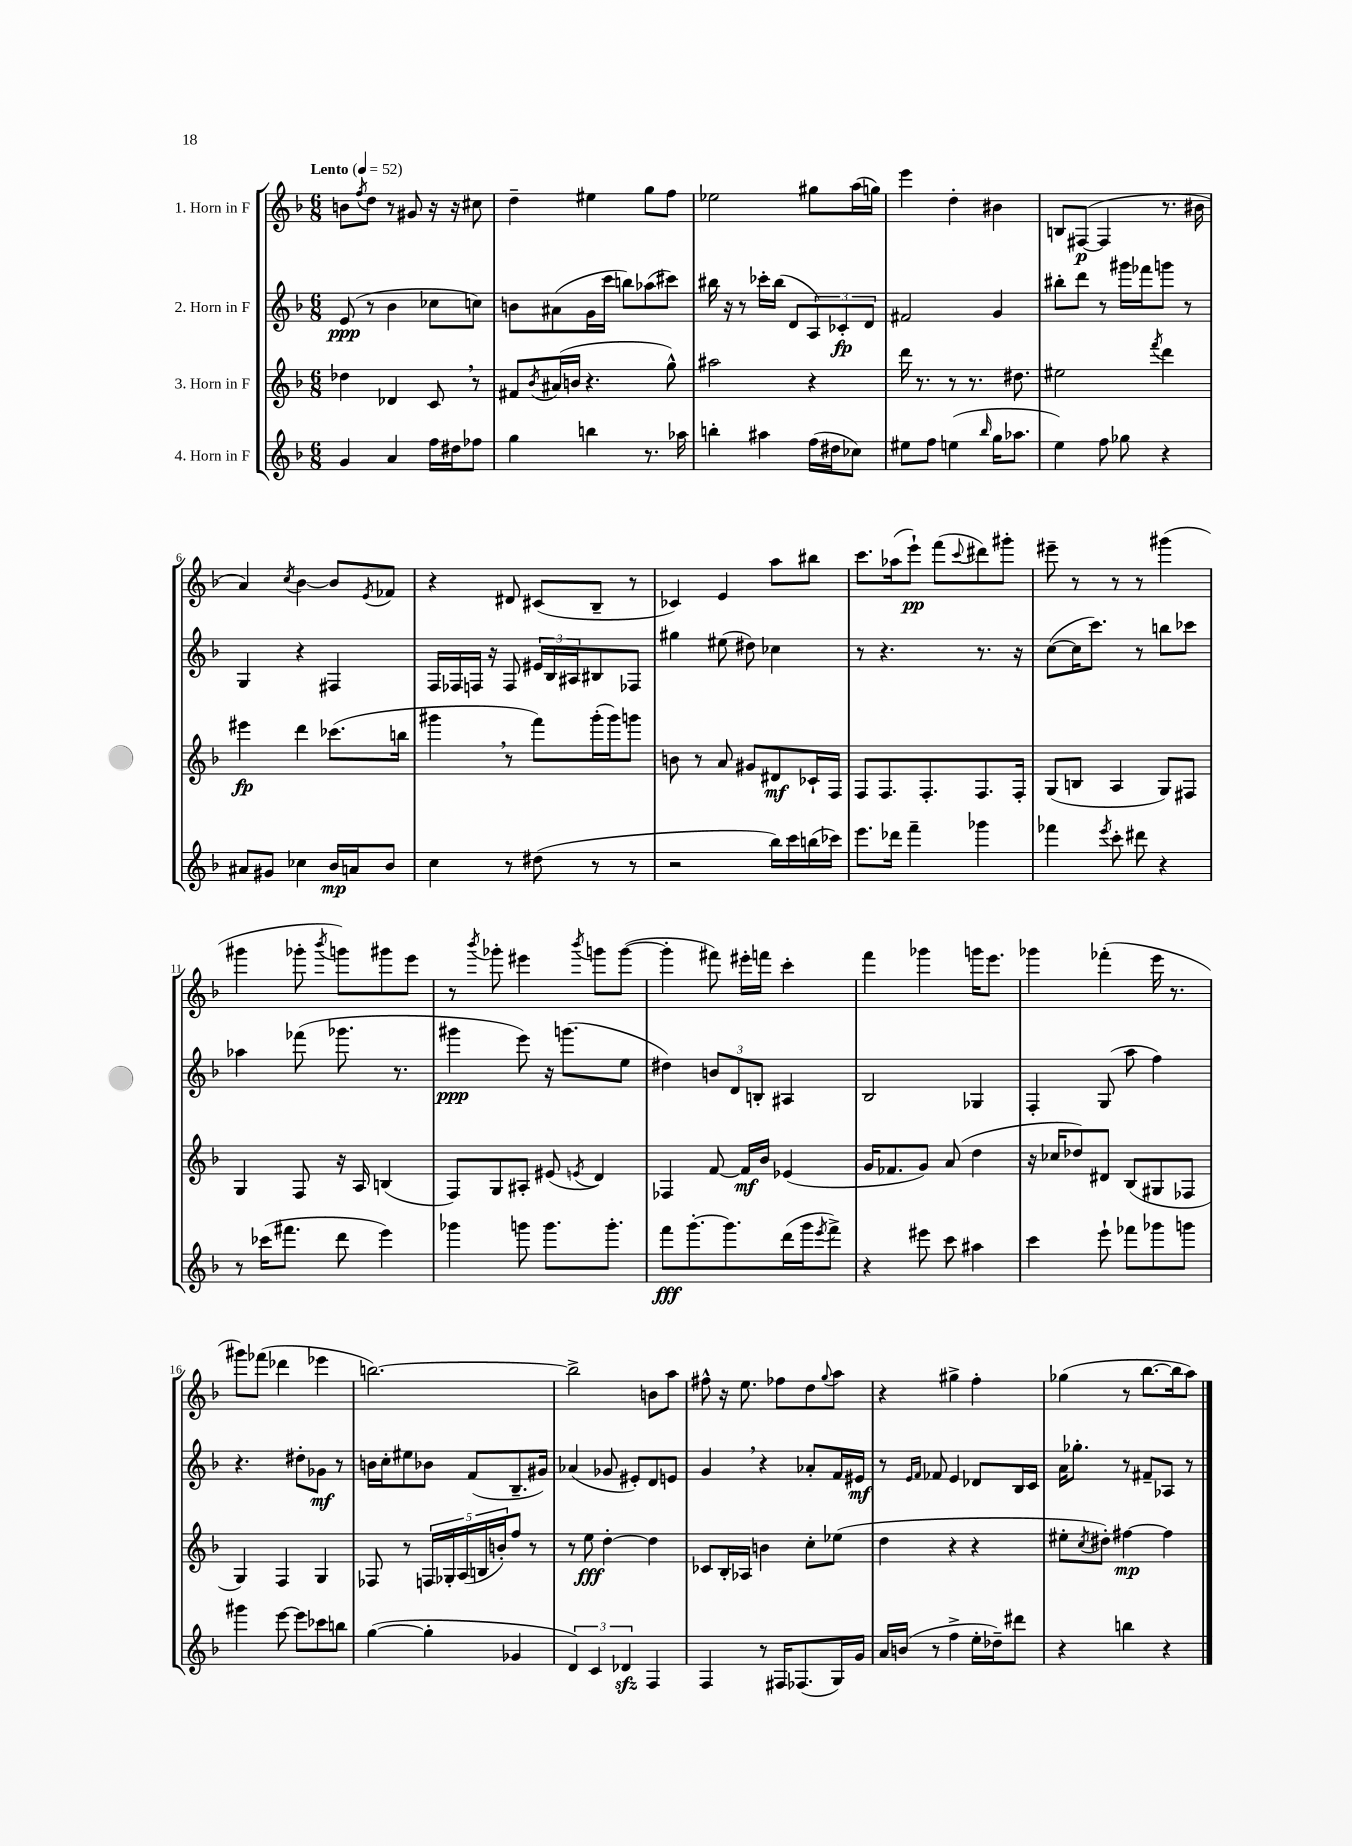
<<
\new StaffGroup <<
\new Staff = "s0" \with { instrumentName = "1. Horn in F" } {
    \clef treble \key f \major \numericTimeSignature \time 6/8 \tempo "Lento" 4 = 52
    b'8 \acciaccatura { f''8 } d''8 r8 gis'8 r16 r16 cis''8 |
    d''4-- eis''4 g''8 f''8 |
    ees''2 gis''8 a''16( g''16) |
    e'''4 d''4-. bis'4 |
    b8 fis8~\p( fis4 r8. bis'16 |
    a'4) \acciaccatura { c''8 } bes'4~ bes'8 \acciaccatura { e'8 } fes'8 |
    r4 dis'8 cis'8( bes8-- r8 |
    ces'4) e'4 a''8 bis''8 |
    c'''8. aes''16( e'''8-!\pp) f'''8( \appoggiatura { c'''8 } dis'''8) gis'''8-. |
    eis'''8-- r8 r8 r8 gis'''4( |
    gis'''4 ges'''8-. \acciaccatura { bes'''8 } g'''8) gis'''8 e'''8 |
    r8 \acciaccatura { bes'''8 } ges'''8-. eis'''4 \acciaccatura { bes'''8 } g'''8 g'''8~( |
    g'''4-. fis'''8) eis'''16-. f'''16 c'''4-. |
    f'''4 ges'''4 g'''16 e'''8. |
    ges'''4 fes'''4-.( e'''16 r8. |
    gis'''8) fes'''8( des'''4 ees'''4 |
    b''2.~) |
    b''2-> b'8 a''8 |
    fis''8-^ r16 e''8. fes''8 d''8 \appoggiatura { g''8 } a''8 |
    r4 gis''4-> f''4-. |
    ges''4( r8 bes''8.~ bes''16 a''8) \bar "|." |
}
\new Staff = "s1" \with { instrumentName = "2. Horn in F" } {
    \clef treble \key f \major \numericTimeSignature \time 6/8
    e'8\ppp( r8 bes'4 ces''8 c''8) |
    b'8 ais'8( g'16 c'''16 b''8) aes''8( cis'''8) |
    bis''16 r16 r8 ces'''16-. bis''16( d'8 \tuplet 3/2 { a8) ces'8-.\fp d'8 } |
    fis'2 g'4 |
    bis''8-. d'''8 r8 gis'''16 fes'''16 g'''8 r8 |
    g4 r4 fis4 |
    f16 fes16 f16 r16 f8 \tuplet 3/2 { eis'16 bes16 ais16 } bis8 fes8 |
    gis''4 eis''8( dis''8) ces''4 |
    r8 r4. r8. r16 |
    c''8~( c''16 c'''8.) r8 b''8 ces'''8 |
    aes''4 fes'''8( ges'''8. r8. |
    gis'''4\ppp e'''8) r16 g'''8.( e''8 |
    dis''4) \tuplet 3/2 { b'8 d'8 b8-. } ais4 |
    bes2 ges4 |
    f4-. g8( a''8 f''4) |
    r4. dis''8-. ges'8\mf r8 |
    b'16 c''16-. eis''8 bes'8 f'8( bes8.-- gis'16) |
    aes'4( ges'8 eis'8-.) d'8 e'8 |
    g'4 \breathe r4 aes'8-. f'16 eis'16\mf |
    r8 \grace { e'16 f'16 } fes'8 e'4 des'8 bes16 c'16 |
    a'16 ges''8.-. r8 fis'8-- aes8 r8 \bar "|." |
}
\new Staff = "s2" \with { instrumentName = "3. Horn in F" } {
    \clef treble \key f \major \numericTimeSignature \time 6/8
    des''4 des'4 c'8 \breathe r8 |
    fis'8 \acciaccatura { bes'8 } ais'16( b'16 r4. g''8-^) |
    ais''2 r4 |
    d'''16 r8. r8 r8. dis''8. |
    eis''2 \acciaccatura { f'''8 } d'''4 |
    eis'''4\fp d'''4 ces'''8.( b''16 |
    gis'''4 \breathe r8 f'''8) gis'''16-.( gis'''16) g'''8 |
    b'8 r8 a'8 gis'8 dis'8\mf ces'16-! f16 |
    f8 f8. f8.-. f8. f16-. |
    g8( b8 a4 g8) fis8 |
    g4 f8 r16 a16 b4( |
    f8) g8 ais8-. eis'8( \acciaccatura { e'8 } d'4) |
    fes4 f'8~ f'16\mf bes'16 ees'4( |
    g'16 fes'8. g'8) a'8( d''4 |
    r16 ces''16 des''8) dis'8 bes8( gis8 fes8 |
    g4) f4 g4 |
    fes8 r8 \tuplet 5/4 { f16 ges16-. a16( b16 b'16-.) } f''8 r8 |
    r8 e''8\fff d''4~-. d''4 |
    ces'8 bes16-. aes16 b'4 c''8-. ees''8( |
    d''4 r4 r4 |
    eis''8-. \acciaccatura { c''8 } dis''8-.) fis''4~\mp fis''4 \bar "|." |
}
\new Staff = "s3" \with { instrumentName = "4. Horn in F" } {
    \clef treble \key f \major \numericTimeSignature \time 6/8
    g'4 a'4 f''16 dis''16 fes''8 |
    g''4 b''4 r8. aes''16 |
    b''4-. ais''4 f''16( dis''16 ces''8) |
    eis''8 f''8 e''4( \grace { bes''16 } g''16 aes''8. |
    e''4) f''8 ges''8 r4 |
    ais'8 gis'8 ces''4 bes'16\mp a'16 bes'8 |
    c''4 r8 dis''8( r8 r8 |
    r2 bes''16) c'''16 b''16( ces'''16) |
    e'''8. des'''16 f'''4-- ges'''4 |
    fes'''4 \acciaccatura { e'''8 } c'''8-. dis'''8 r4 |
    r8 ces'''16( fis'''8. d'''8 e'''4) |
    ges'''4 g'''8 g'''8. g'''8.-. |
    f'''8\fff g'''8.~-. g'''8. d'''16( g'''16 \acciaccatura { e'''8 } f'''8->) |
    r4 eis'''8 c'''8 ais''4 |
    c'''4 e'''8-! fes'''8 ges'''8 g'''8 |
    gis'''4 e'''8~ e'''8 ces'''8 b''8 |
    g''4~( g''4-. ges'4 |
    \tuplet 3/2 { d'4) c'4 des'4\sfz } f4 |
    f4 r8 fis16 fes8.( g16) g'16 |
    a'16 b'16( r8 f''4-> e''16-. des''16--) dis'''8 |
    r4 b''4 r4 \bar "|." |
}
>>
>>
